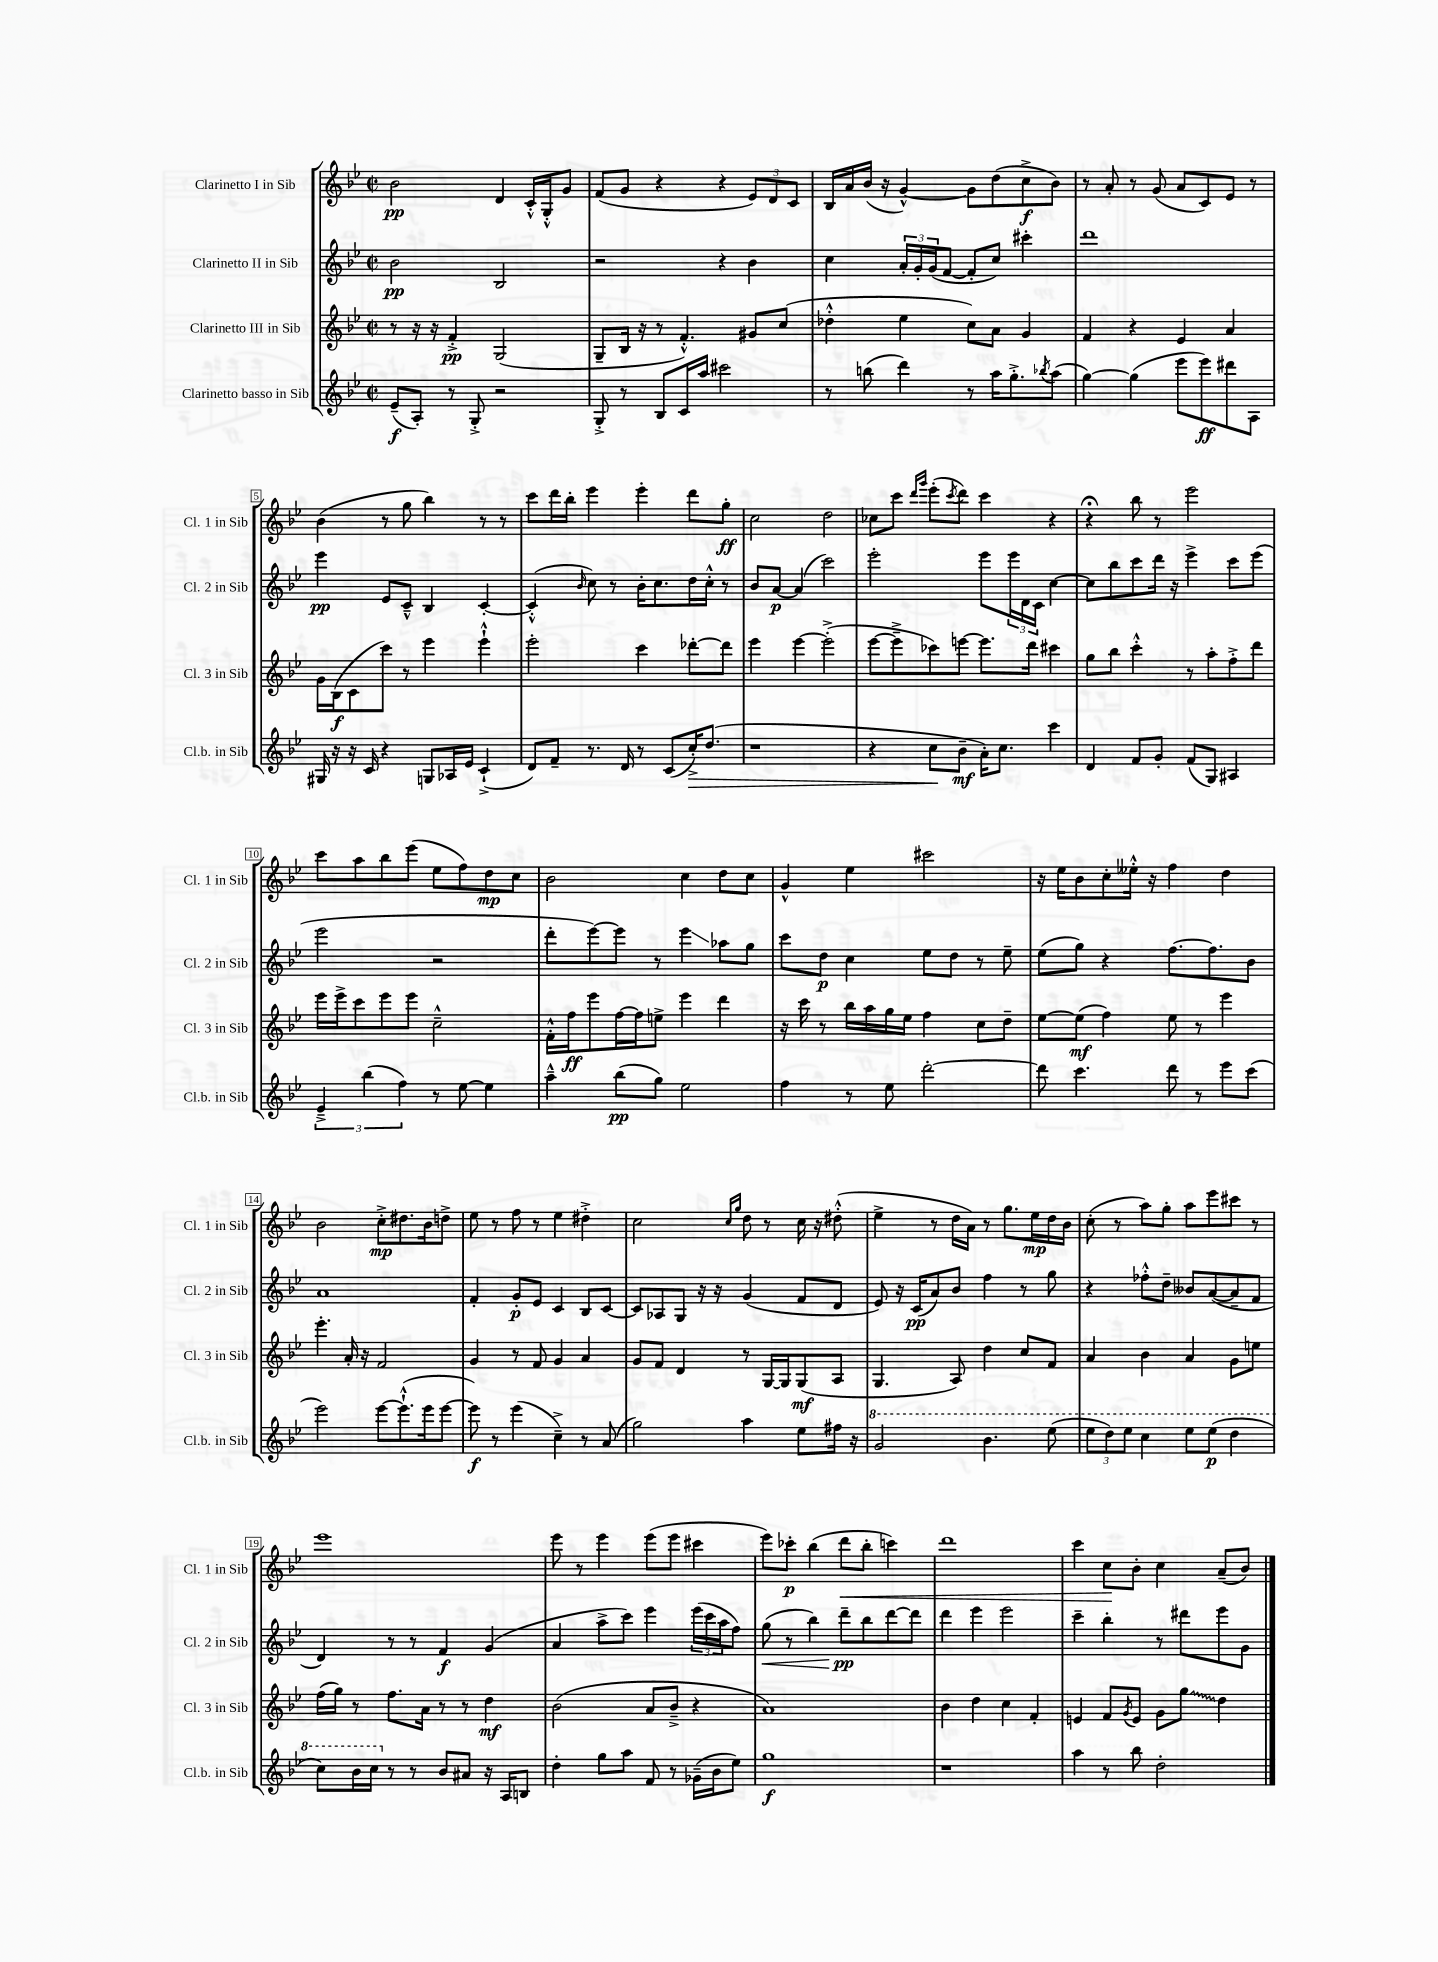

**kern	**kern	**kern	**kern
*staff4	*staff3	*staff2	*staff1
*clefG2	*clefG2	*clefG2	*clefG2
*k[b-e-]	*k[b-e-]	*k[b-e-]	*k[b-e-]
*M2/2	*M2/2	*M2/2	*M2/2
*met(c|)	*met(c|)	*met(c|)	*met(c|)
(8e-~	8r	2b-	2b-
8A')	16r	.	.
.	16r	.	.
8r	4f'^	.	.
8G'^	.	.	.
2r	(2G	2B-	4d
.	.	.	16c'^^
.	.	.	16G'^^
.	.	.	8g
=	=	=	=
8G'^	8G~	2r	(8f
8r	16B-	.	8g
.	16r	.	.
8B-	8r	.	4r
16c	4.f'^^)	.	.
16aa	.	.	.
2ccc#	.	4r	4r
.	8g#	4b-	12e-)
.	.	.	12d
.	(8cc	.	.
.	.	.	12c
=	=	=	=
8r	4dd-'^^	4cc	16B-
.	.	.	16a
(8bb	.	.	(16b-
.	.	.	16r
4ddd)	4ee-	24a'	[4g^^)
.	.	24g'	.
.	.	(24g	.
.	.	[8f	.
8r	8cc)	8f']	8g]
16aa	8a	8cc)	(8dd
8.gg'^	.	.	.
.	4g	4ccc#'	8cc^
8qbb-	.	.	.
(8aa	.	.	8b-)
=	=	=	=
[4gg)	4f	1ddd	8r
.	.	.	8a'
(4gg]	4r	.	8r
.	.	.	(8g
8eee-	4e-	.	8a
8eee-)	.	.	8c)
8ddd#	4a	.	8e-
8A	.	.	8r
=	=	=	=
16G#	16g	4eee-	(4b-
16r	(16B-	.	.
16r	8c	.	.
16c	.	.	.
4r	8ccc)	8e-	8r
.	8r	8c~^^	8gg
8G	4eee-	4B-	4bb-)
16A-	.	.	.
16e-	.	.	.
(4c`^	4eee-`^^	[4c'	8r
.	.	.	8r
=	=	=	=
8d)	2eee-'	(4c'^^]	8ccc
8f~	.	.	16ddd
.	.	.	16bb-'
.	.	16qqb-	.
8.r	.	8cc)	4eee-
.	.	8r	.
16d	.	.	.
8r	4ccc	16b-'	4eee-'
.	.	8.cc	.
(8c	.	.	.
16cc'^)	[8ddd-'	16dd	8ddd
(8.dd	.	16cc'^^	.
.	8ddd-]	8r	8gg'
=	=	=	=
1r	4eee-	8b-	2cc
.	.	[8a	.
.	[4eee-	(4a]	.
.	(2eee-'^]	2ccc)	2dd
=	=	=	=
4r	[8eee-	2eee-'	8cc-
.	8eee-~^]	.	8ccc
.	.	.	16qqddd
.	.	.	16qqggg
8cc	8ccc-)	.	(8eee-'
.	.	.	8qccc
8b-~	[8eee	.	8ddd)
16a')	8.eee]	8eee-	4ccc
8.cc	.	.	.
.	.	24eee-	.
.	.	24d	.
.	16ddd	.	.
.	.	24c	.
4ccc	4ccc#	[4cc	4r
=	=	=	=
4d	8gg	8cc]	4r;
.	8bb-	8bb-	.
8f	4ccc'^^	8ccc	8bb-
8g'	.	16ddd	8r
.	.	16r	.
(8f	8r	4eee-^	2eee-
8G)	8aa'	.	.
4A#	8ff'^	8ccc	.
.	8ddd	(8eee-	.
=	=	=	=
6e-~^	16eee-	2eee-	8ccc
.	16eee-^	.	.
.	8ccc	.	8aa
(6bb-	.	.	.
.	8eee-	.	8bb-
6ff)	.	.	.
.	8eee-	.	(8eee-
8r	2cc~^^	2r	8ee-
[8ee-	.	.	8ff)
4ee-]	.	.	8dd
.	.	.	8cc
=	=	=	=
4aa~^^	16f'^^	8ddd'	2b-
.	16ff	.	.
.	8eee-	[8eee-)	.
(8bb-	[16ff	8eee-]	.
.	16ff]	.	.
8gg)	8ee^	8r	.
2ee-	4eee-	4eee-	4cc
.	4ddd	8aa-	8dd
.	.	8gg	8cc
=	=	=	=
4ff	16r	8ccc	4g^^
.	16ccc	.	.
.	8r	8dd	.
8r	16bb-	4cc	4ee-
.	16aa	.	.
8ee-	16gg	.	.
.	16ee-	.	.
[2ddd'	4ff	8ee-	2ccc#
.	.	8dd	.
.	8cc	8r	.
.	8dd~	8ee-~	.
=	=	=	=
8ddd]	[8ee-	(8ee-	16r
.	.	.	16ee-
4.ccc	(8ee-]	8gg)	8b-
.	4ff)	4r	8cc'
.	.	.	16ee--'^^
.	.	.	16r
8ddd	8ee-	[8.ff	4ff
8r	8r	.	.
.	.	8.ff]	.
8eee-	4eee-	.	4dd
(8ccc	.	8b-	.
=	=	=	=
2eee-)	4.eee-'	1a	2b-
.	16a'	.	.
.	16r	.	.
[8eee-	2f	.	8cc'^
(8.eee-`^^]	.	.	8.dd#
16eee-	.	.	16b-
[8eee-	.	.	8dd^
=	=	=	=
8eee-])	4g	4f'	8ee-
8r	.	.	8r
(4eee-	8r	8g'	8ff
.	8f	8e-	8r
4cc~^)	4g	4c	4ee-
8r	4a	8B-	4dd#'^
(8a	.	[8c	.
=	=	=	=
2gg)	8g	8c]	2cc
.	8f	8A-	.
.	4d	8G	.
.	.	16r	.
.	.	16r	.
.	.	.	16qqcc
.	.	.	16qqgg
4aa	8r	(4g	8dd
.	[16G	.	8r
.	16G]	.	.
8ee-	(8G	8f	16cc
.	.	.	16r
16ff#	8A	8d	(8dd#'^^
16r	.	.	.
=	=	=	=
2gg	4.G	8e-)	4ee-^
.	.	16r	.
.	.	(16c	.
.	.	8a)	8r
.	8A)	8b-	16dd
.	.	.	16a)
4.bb-	4dd	4ff	8r
.	.	.	8.gg
.	8cc	8r	.
.	.	.	16ee-
(8eee-	8f	8gg	16dd
.	.	.	16b-
=	=	=	=
12eee-	4a	4r	(8cc'
12ddd)	.	.	.
.	.	.	8r
12eee-	.	.	.
4ccc	4b-	8ff-'^^	8aa)
.	.	8dd~	8gg'
8eee-	4a	8b--	8aa
(8eee-	.	([8a	8eee-
4ddd	8g	8a~]	8ccc#
.	8ee	8f	8r
=	=	=	=
8ccc)	(16ff	4d)	1eee-
.	16gg)	.	.
16bb-	8r	.	.
16ccc	.	.	.
8r	8.ff	8r	.
8r	.	8r	.
.	16a	.	.
8b-	8r	4f	.
8a#	8r	.	.
16r	4dd	(4g	.
16A	.	.	.
8B	.	.	.
=	=	=	=
4dd'	(2b-	4a	8eee-
.	.	.	8r
8gg	.	8aa^	4eee-
8aa	.	8ccc)	.
8f	8a	4eee-	(8eee-
8r	8b-~^	.	8eee-
(16g-~	4r	(24eee-	4ccc#
.	.	24ccc	.
16b-	.	.	.
.	.	24aa	.
8ee-)	.	8ff)	.
=	=	=	=
1gg	1a)	(8gg	8eee-)
.	.	8r	8ccc-'
.	.	4bb-)	(4bb-
.	.	8ddd~	8ddd
.	.	8bb-	8bb-'
.	.	[8ddd	4ccc)
.	.	8ddd]	.
=	=	=	=
1r	4b-	4ddd	1ddd
.	4dd	4eee-	.
.	4cc	2eee-	.
.	4f'	.	.
=	=	=	=
4aa	4e	4ccc~	4ccc
8r	8f	4bb-'	8cc
.	8qg	.	.
8bb-	8e	.	8b-'
2dd'	8g	8r	4cc
.	8gg	8ddd#	.
.	4dd	8eee-	(8a~
.	.	8g	8b-)
==	==	==	==
*-	*-	*-	*-
